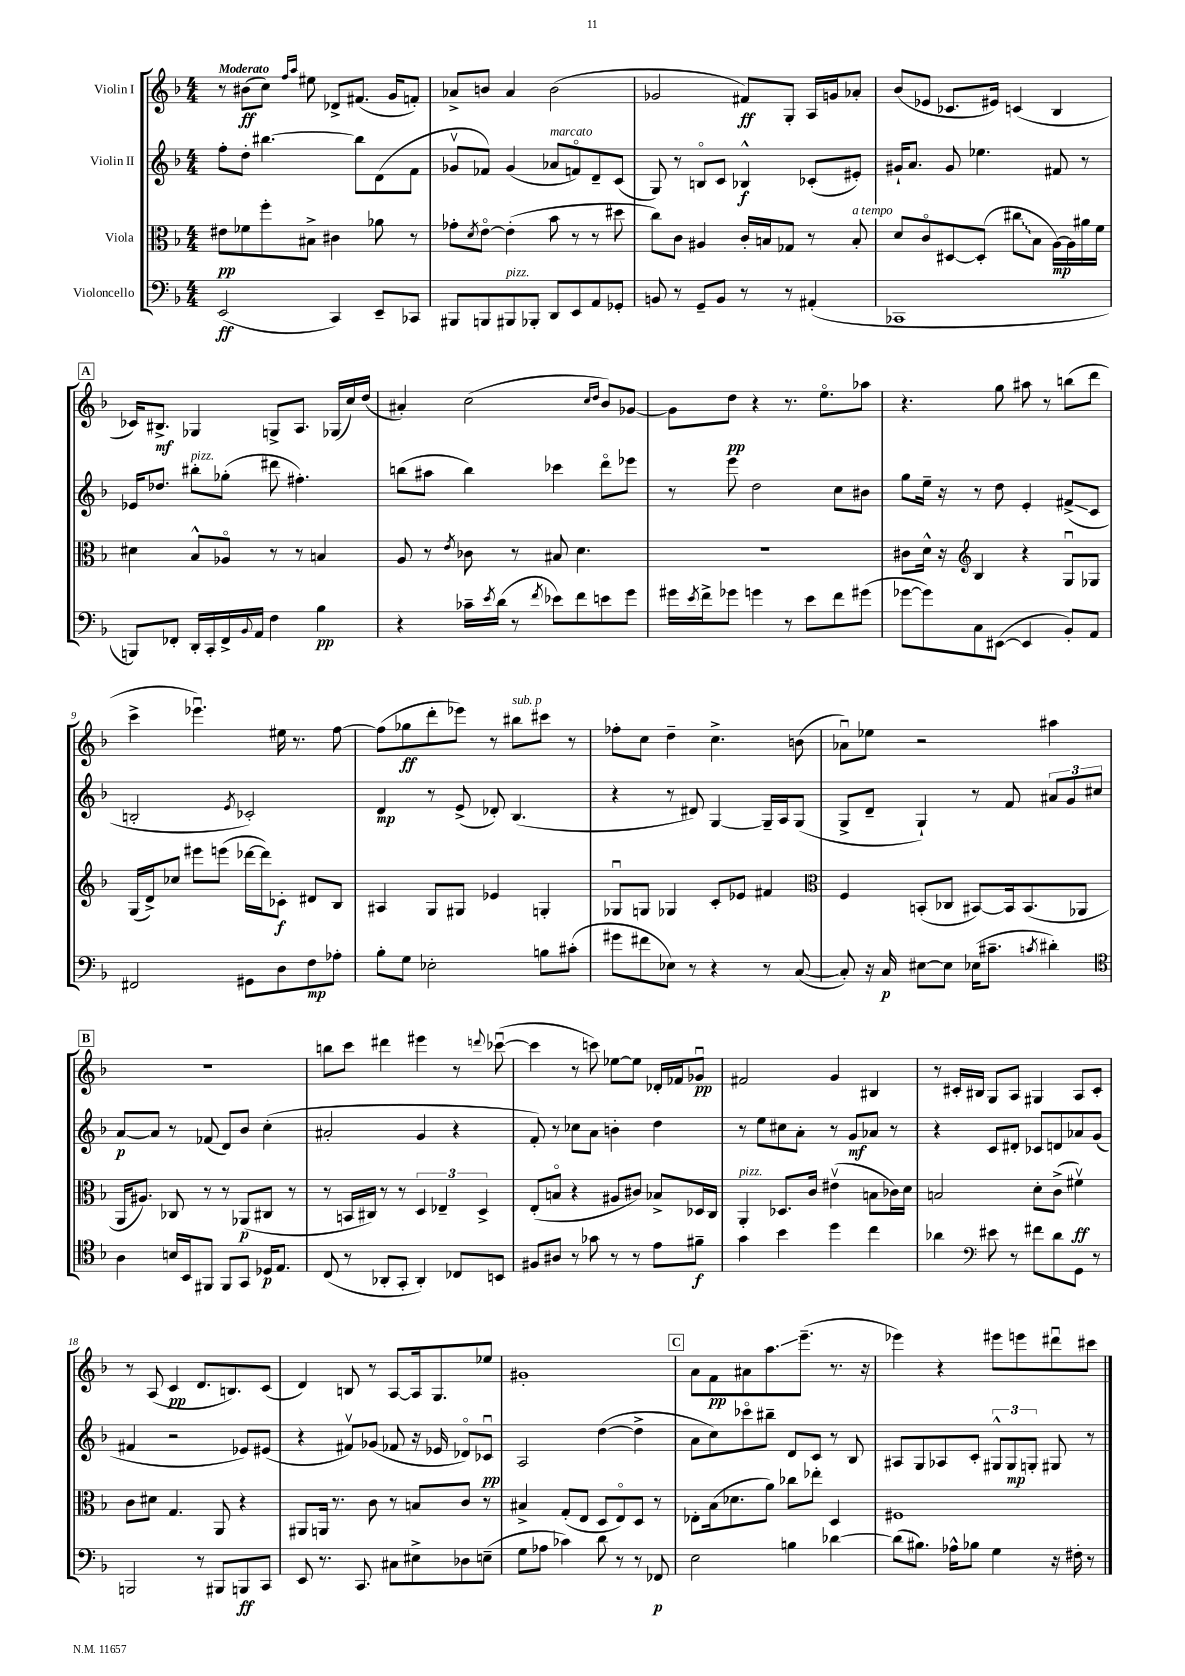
<<
\new StaffGroup <<
\new Staff = "s0" \with { instrumentName = "Violin I" } {
    \clef treble \key f \major \numericTimeSignature \time 4/4 \tempo "Moderato"
    r8 bis'8\ff( c''8) \grace { f''16 a''16 } eis''8 des'8-> fis'8.( g'16 f'8-.) |
    aes'8-> b'8 aes'4 b'2( |
    ges'2 fis'8\ff) g8-. a16 g'16 aes'8-. |
    bes'8( ees'8 ces'8. eis'16) c'4( bes4 |
    \mark \markup { \box "A" } ces'16) bis8.->\mf ges4 g8-> a8. ges16( c''16) d''16( |
    ais'4-.) c''2( \grace { c''16 d''16 } bes'8) ges'8~ |
    ges'8 d''8\pp r4 r8. e''8.\flageolet aes''8 |
    r4. g''8 ais''8 r8 b''8( d'''8 |
    c'''4-> ees'''4.\downbow) eis''16 r8. f''8~ |
    f''8( ges''8\ff d'''8-. ees'''8) r8 bis''8^\markup { \italic "sub. p" } cis'''8 r8 |
    fes''8-. c''8 d''4-- c''4.-> b'8( |
    aes'8\downbow) ees''8 r2 ais''4 |
    \mark \markup { \box "B" } R1 |
    b''8 c'''8 dis'''4 eis'''4 r8 \appoggiatura { d'''8 } ces'''8~\downbow( |
    ces'''4 r8 c'''8) ees''8~ ees''8 des'16-. fes'16 ges'8\downbow\pp |
    fis'2 g'4 bis4 |
    r8 cis'16-. bis16 g8 a8 gis4 a8 cis'8-. |
    r8 a8( c'4\pp d'8. b8.) c'8( |
    d'4) b8 r8 a8~ a16 g8. ees''8 |
    gis'1-. |
    \mark \markup { \box "C" } a'8 f'8\pp ais'8 a''8.\glissando e'''8.--( r8. r16 |
    ees'''4) r4 eis'''8 e'''8 dis'''8\downbow cis'''8 \bar "|." |
}
\new Staff = "s1" \with { instrumentName = "Violin II" } {
    \clef treble \key f \major \numericTimeSignature \time 4/4
    f''8-. d''8-. bis''4.~ bis''8 d'8( f'8 |
    ges'8\upbow fes'8) ges'4( aes'8^\markup { \italic "marcato" } f'8\flageolet) d'8-- c'8( |
    g8) r8 b8\flageolet c'8 bes4-^\f ces'8-.( eis'8-.) |
    gis'16-! a'8. gis'8 ees''4. fis'8 r8 |
    \mark \markup { \box "A" } ees'16 des''8. bis''8-.^\markup { \italic "pizz." } ges''8-.( dis'''8 fis''4.-.) |
    b''8( ais''8 b''4) ces'''4 d'''8\flageolet ees'''8 |
    r8 e'''8 d''2 c''8 bis'8 |
    g''8 e''16-- r16 r8 d''8 e'4-. fis'8->\glissando( c'8 |
    b2-. \acciaccatura { e'8 } ces'2-.) |
    d'4\mp r8 e'8->( des'8-.) bes4.( |
    r4 r8 dis'8) g4~ g16-- a16 g8( |
    g8-> d'8-- g4-!) r8 f'8 \tuplet 3/2 { ais'8 g'8 cis''8 } |
    \mark \markup { \box "B" } a'8~\p a'8 r8 fes'8( d'8) bes'8 c''4-.( |
    ais'2-. g'4 r4 |
    f'8-.) r8 ces''8 a'8 b'4-. d''4 |
    r8 e''8 cis''8 a'8-. r8 g'8\mf aes'8 r8 |
    r4 c'8 dis'8-. ces'8 d'8 aes'8 g'8( |
    fis'4 r2 ees'8) eis'8( |
    r4 fis'8\upbow) ges'8( fes'8 r16 ees'16 des'8\flageolet) ces'8\downbow\pp |
    a2 d''4~( d''4-> |
    \mark \markup { \box "C" } a'8 c''8) ces'''8\flageolet bis''8-- d'8 c'8 r8 bes8 |
    ais8 g8 aes8 c'8-. \tuplet 3/2 { gis8-^ gis8\mp g8-. } gis8 r8 \bar "|." |
}
\new Staff = "s2" \with { instrumentName = "Viola" } {
    \clef alto \key f \major \numericTimeSignature \time 4/4
    eis'8\pp fes'8 f''8-. bis8-> cis'4 aes'8 r8 |
    ges'8-. \acciaccatura { d'8 } e'8~\flageolet e'4-.( bes'8 r8 r8 dis''8 |
    c''8) c'8 ais4 c'16-. b16 ges8 r8 b8-.^\markup { \italic "a tempo" } |
    d'8 c'8\flageolet dis8~ dis8-.( \once \override Glissando.style = #'zigzag cis''8\glissando bes8 a16~\mp) a16 ais'16 f'16 |
    \mark \markup { \box "A" } dis'4 bes8-^ aes8\flageolet r8 r8 b4 |
    a8 r8 \acciaccatura { e'8 } ces'8 r8 bis8 d'4. |
    R1 |
    cis'8 d'16-^ r16 \clef treble bes4 r4 g8\downbow ges8 |
    g16( d'16->) ces''8 eis'''8 e'''8( des'''16~ des'''16) ces'8-.\f dis'8 bes8 |
    ais4 g8 gis8 ees'4 g4-. |
    ges8\downbow g8 ges4 c'8-. ees'8 fis'4 |
    \clef alto f4 b,8-.( ces8 bis,8~) bis,16 bis,8.( aes,8 |
    \mark \markup { \box "B" } a,16 ais8.) ces8 r8 r8 aes,8\p( cis8 r8 |
    r8 b,16 cis16) r8 r8 \tuplet 3/2 { d4 ees4-- d4-> } |
    e8-.( b8\flageolet r4 ais8 cis'8) bes8-> des16 c16 |
    a,4-.^\markup { \italic "pizz." } des8. c'16 eis'4\upbow( b8 ces'16) d'16 |
    b2 d'8-. c'8->( fis'4\upbow\ff) |
    c'8 dis'8 g4. a,8 r4 |
    ais,8 a,16 r8. c'8 r8 b8 c'8 r8 |
    bis4-> g8-.( e8 d8 e8\flageolet) d8 r8 |
    \mark \markup { \box "C" } ees8-. bes16( des'8. a'8) ces''8 ees''8-. d4 |
    fis1 \bar "|." |
}
\new Staff = "s3" \with { instrumentName = "Violoncello" } {
    \clef bass \key f \major \numericTimeSignature \time 4/4
    e,2\ff( c,4) e,8-- ces,8 |
    bis,,8 b,,8 bis,,8^\markup { \italic "pizz." } bes,,8-. d,8 e,8 a,8 ges,8-. |
    b,8 r8 g,8-- b,8 r8 r8 ais,4-.( |
    ces,1 |
    \mark \markup { \box "A" } b,,8) fes,8-. d,16-. c,16-. fes,16-> \appoggiatura { bes,8 } a,16 f4 bes4\pp |
    r4 ces'16-- \acciaccatura { e'8 } d'16( r8 \acciaccatura { f'8 } ees'8) f'8 e'8 g'8 |
    gis'16 \acciaccatura { e'8 } f'16-> ges'8 g'4 r8 e'8 f'8 gis'8( |
    ges'8~ ges'8) c8 eis,8~( eis,4 bes,8-.) a,8 |
    fis,2 gis,8 d8 f8\mp aes8-. |
    bes8-. g8 ees2-. b8 cis'8-.( |
    gis'8 fis'8 ees8) r8 r4 r8 c8~( |
    c8-.) r16 c16\p eis8~ eis8 ees16( cis'8.-- \acciaccatura { c'8 } dis'4-.) |
    \mark \markup { \box "B" } \clef tenor a4 b16 bes,16 fis,8 fis,8 g,8 des16\p e8. |
    c8( r8 aes,8-. g,8-. aes,4-.) ces8 b,8 |
    fis8 ais8 r8 ges'8 r8 r8 e'8 fis'8--\f |
    g'4 bes'4 d''4 c''4 |
    aes'4 \clef bass eis'8 r8 fis'8 d'8 g,8 r8 |
    b,,2 r8 bis,,8 b,,8\ff c,8 |
    e,8 r8. c,8. cis8 eis8-> des8 e8--( |
    g8 aes8 ces'4) d'8 r8 r8 fes,8\p |
    \mark \markup { \box "C" } e2 b4 des'4~ |
    des'8( bis8.) aes16-^ bes8 g4 r16 fis16-. r8 \bar "|." |
}
>>
>>
